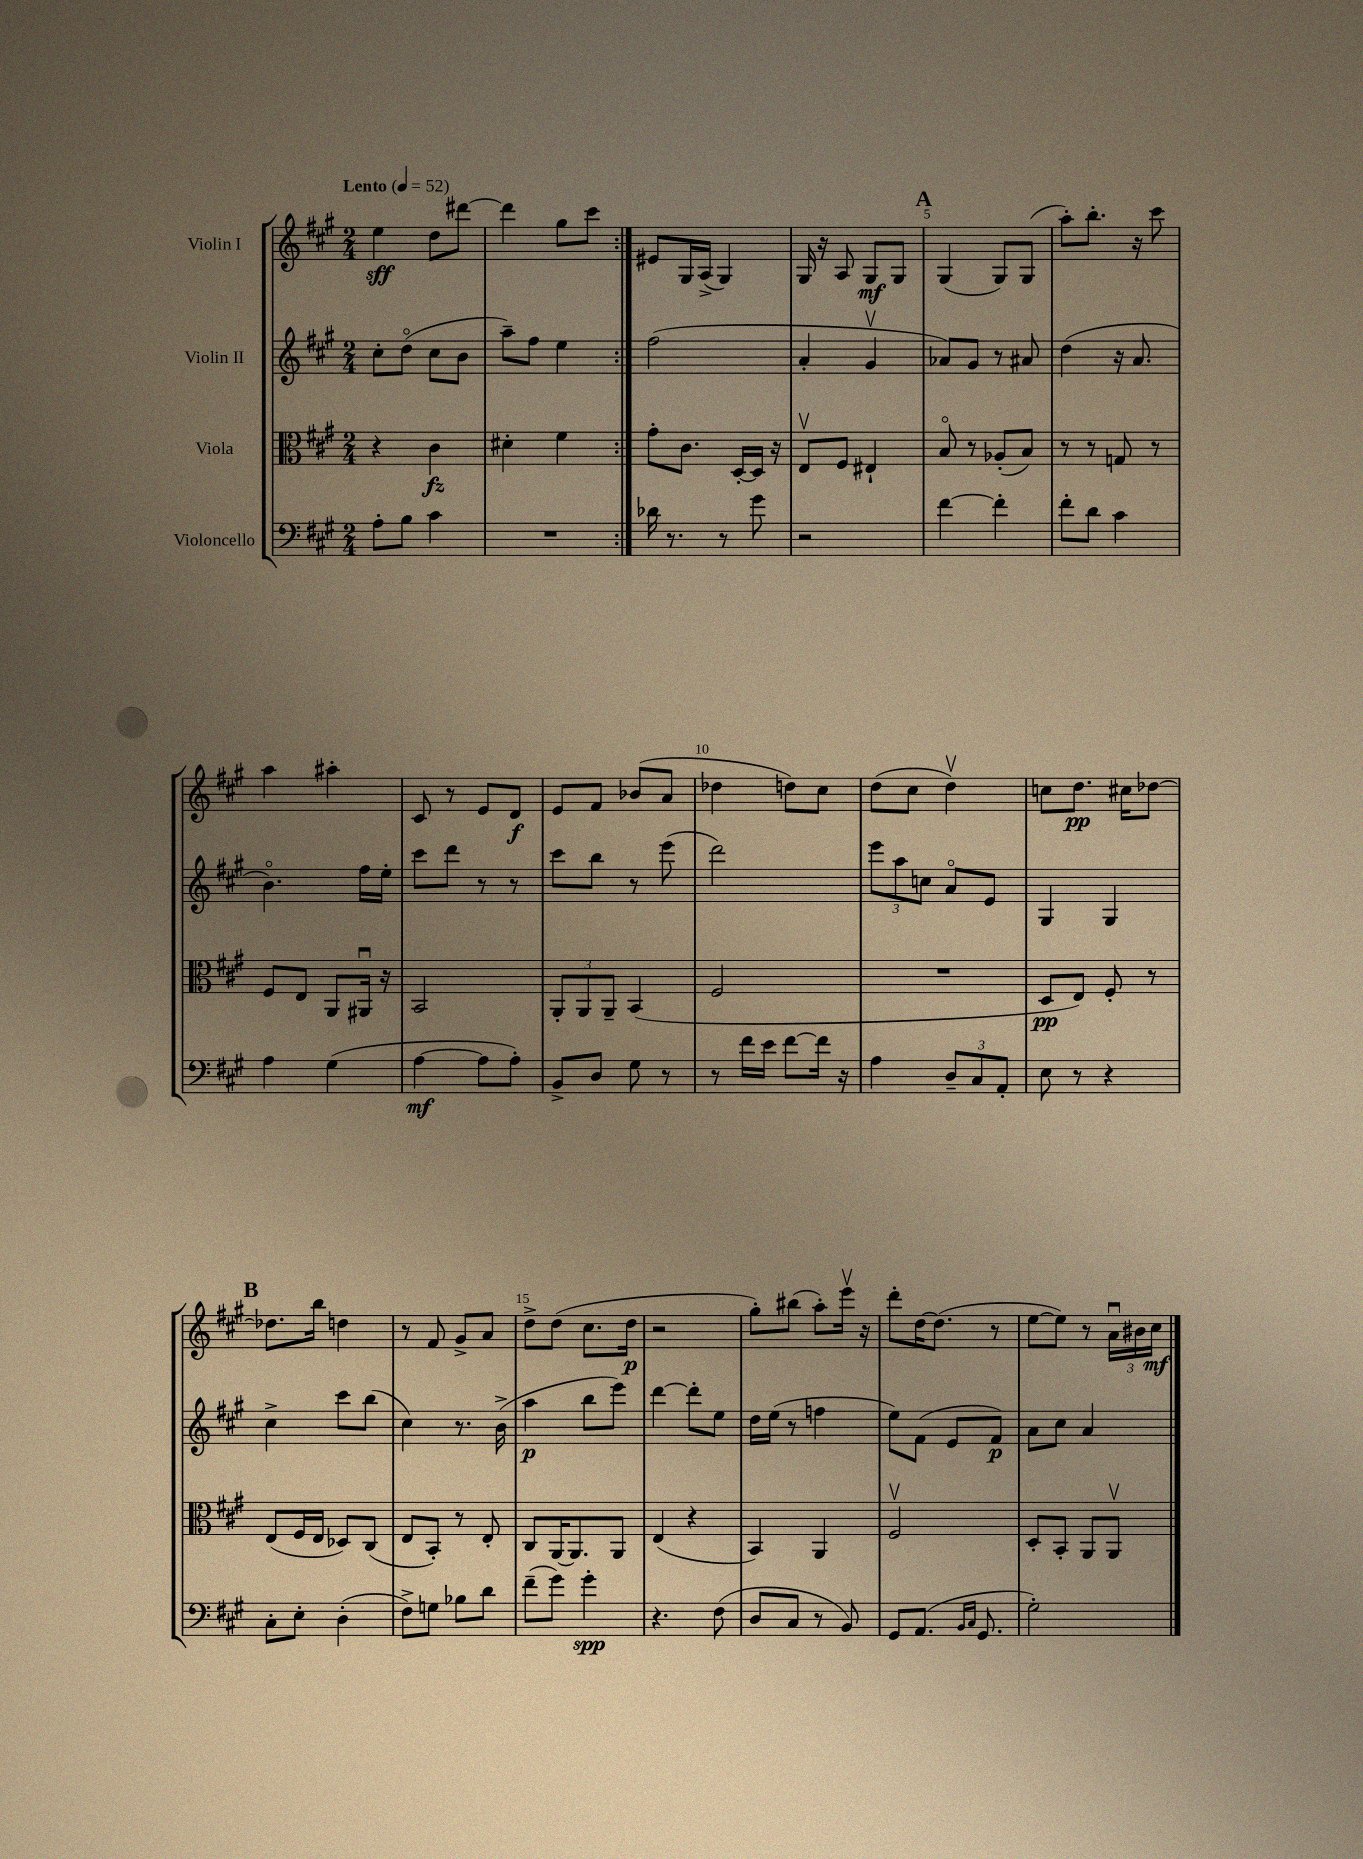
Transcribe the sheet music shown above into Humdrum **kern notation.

**kern	**kern	**kern	**kern
*staff4	*staff3	*staff2	*staff1
*clefF4	*clefC3	*clefG2	*clefG2
*k[f#c#g#]	*k[f#c#g#]	*k[f#c#g#]	*k[f#c#g#]
*M2/4	*M2/4	*M2/4	*M2/4
*MM52	*MM52	*MM52	*MM52
8A'	4r	8cc#'	4ee
8B	.	(8ddo	.
4c#	4c#	8cc#	8dd
.	.	8b	[8ddd#
=	=	=	=
2r	4d#'	8aa~)	4ddd#]
.	.	8ff#	.
.	4f#	4ee	8gg#
.	.	.	8ccc#
=:|!	=:|!	=:|!	=:|!
16d-	8g#'	(2ff#	8e#
8.r	.	.	.
.	8.c#	.	16G#
.	.	.	(16A^
8r	.	.	4G#)
.	[16D'	.	.
8g#	16D]	.	.
.	16r	.	.
=	=	=	=
2r	8Ev	4a'	16G#
.	.	.	16r
.	8F#	.	8A
.	4E#`	4g#v	8G#
.	.	.	8G#
=	=	=	=
[4f#	8Bo	8a-)	(4G#
.	8r	8g#	.
4f#']	(8A-'	8r	8G#)
.	8B)	8a#	(8G#
=	=	=	=
8f#'	8r	(4dd	8aa')
8d	8r	.	8.bb'
4c#	8G	16r	.
.	.	8.a	16r
.	8r	.	8ccc#
=	=	=	=
4A	8F#	4.bo)	4aa
.	8E	.	.
(4G#	8AA	.	4aa#'
.	16AA#u	16ff#	.
.	16r	16ee'	.
=	=	=	=
[4A	2BB	8ccc#	8c#
.	.	8ddd	8r
8A]	.	8r	8e
8A')	.	8r	8d
=	=	=	=
8BB^	12AA'	8ccc#	8e
.	12AA	.	.
8D	.	8bb	8f#
.	12AA~	.	.
8G#	(4BB	8r	(8b-
8r	.	(8eee	8a
=	=	=	=
8r	2F#	2ddd)	4dd-
16f#	.	.	.
16e	.	.	.
[8f#	.	.	8dd)
16f#]	.	.	8cc#
16r	.	.	.
=	=	=	=
4A	2r	12eee	(8dd
.	.	12aa	.
.	.	.	8cc#
.	.	12cc	.
12D~	.	8ao	4ddv)
12C#	.	.	.
.	.	8e	.
12AA'	.	.	.
=	=	=	=
8E	8D	4G#	8cc
8r	8E)	.	8.dd
4r	8F#'	4G#	.
.	.	.	16cc#
.	8r	.	[8dd-
=	=	=	=
8C#'	(8E	4cc#^	8.dd-]
8E'	16F#	.	.
.	16E	.	16bb
(4D'	8D-)	8ccc#	4dd
.	(8C#	(8bb	.
=	=	=	=
8F#^)	8E	4cc#)	8r
8G	8BB')	.	8f#
8B-	8r	8.r	8g#^
8d	8E'	.	8a
.	.	(16b^	.
=	=	=	=
(8f#~	8C#	4aa	8dd^
8g#)	[16AA	.	(8dd
.	8.AA]	.	.
4g#'	.	8bb	8.cc#
.	8AA	8eee)	.
.	.	.	16dd
=	=	=	=
4.r	(4E	[4ddd	2r
.	4r	8ddd']	.
(8F#	.	8ee	.
=	=	=	=
8D	4BB)	16dd	8gg#')
.	.	(16ee	.
8C#	.	8r	(8bb#
8r	4AA	4ff	8aa')
8BB)	.	.	16eeev
.	.	.	16r
=	=	=	=
8GG#	2F#v	8ee)	8ddd'
(8.AA	.	(8f#	[16dd
.	.	.	(8.dd]
.	.	8e	.
16qqBB	.	.	.
16qqC#	.	.	.
8.GG#	.	.	.
.	.	8f#)	8r
=	=	=	=
2G#')	8D'	8a	[8ee
.	8BB'	8cc#	8ee])
.	8AA	4a	8r
.	8AAv	.	24au
.	.	.	24b#
.	.	.	24cc#
==	==	==	==
*-	*-	*-	*-
